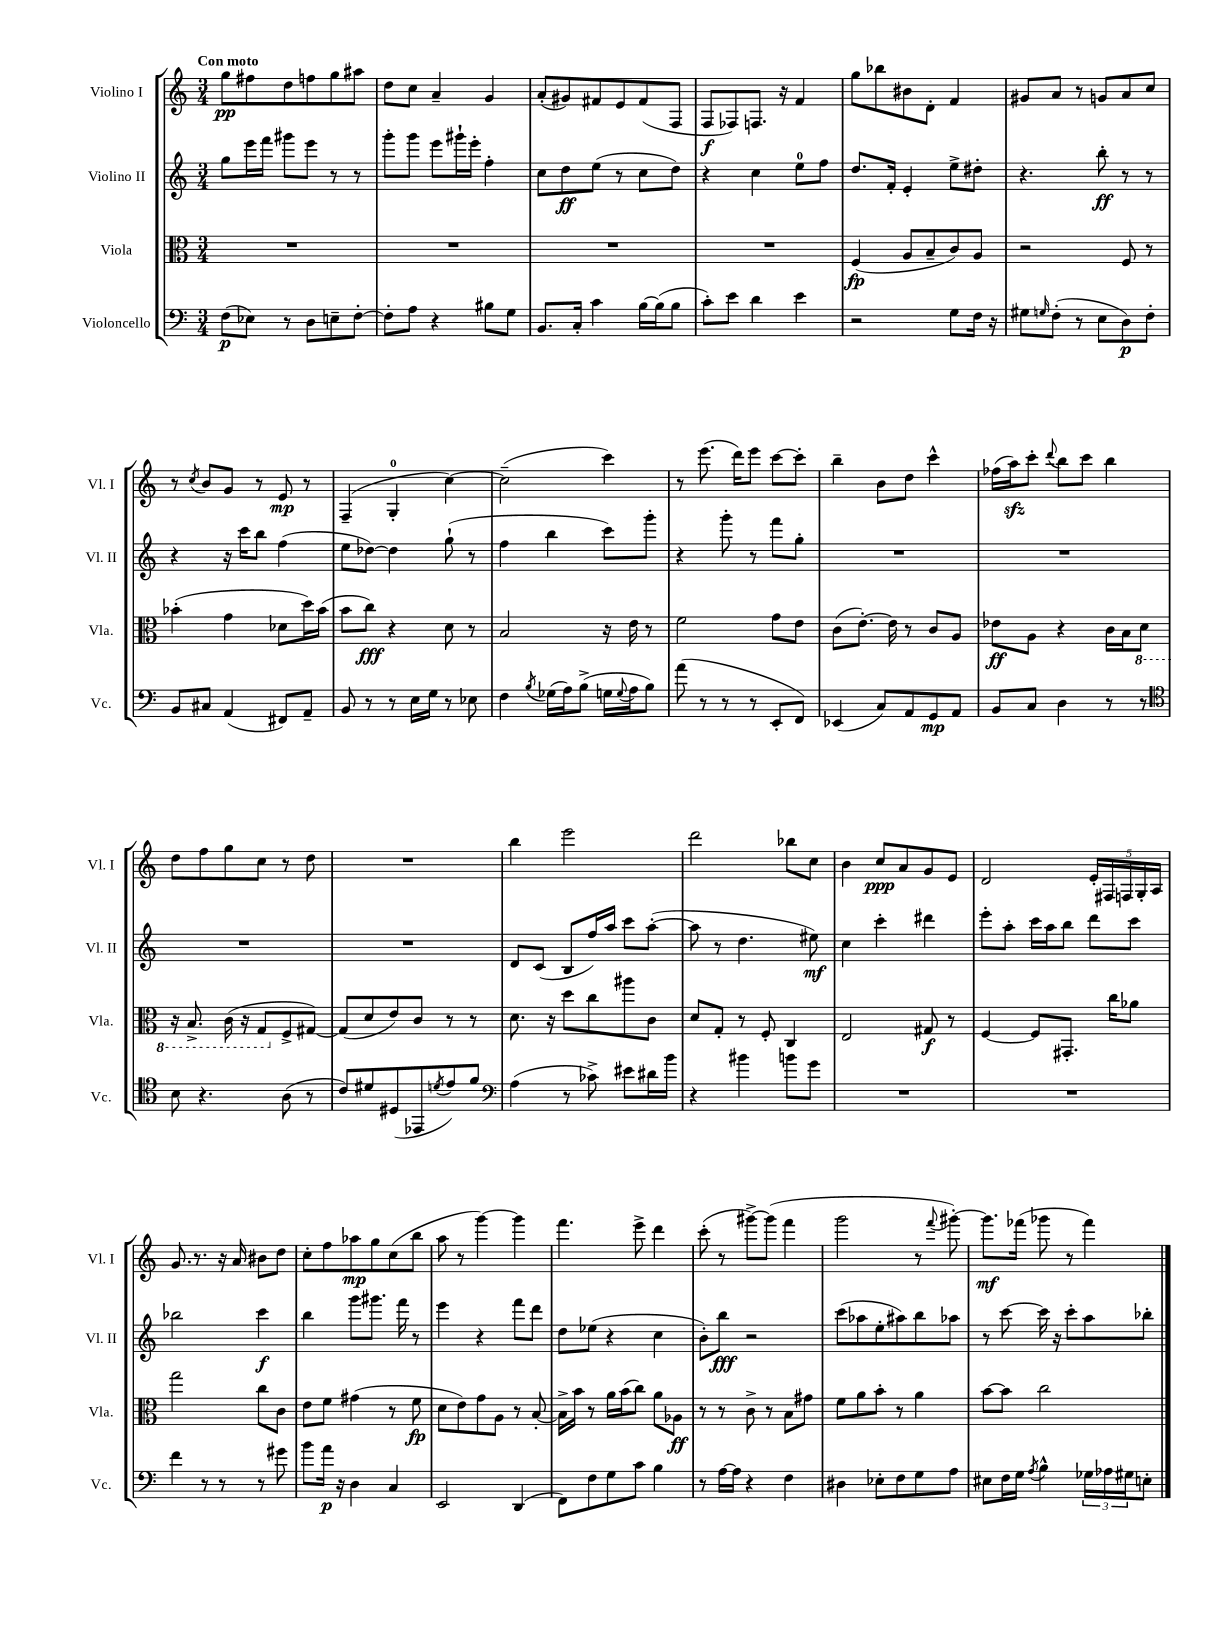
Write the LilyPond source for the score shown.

<<
\new StaffGroup <<
\new Staff = "s0" \with { instrumentName = "Violino I" shortInstrumentName = "Vl. I" } {
    \clef treble \key c \major \numericTimeSignature \time 3/4 \tempo "Con moto"
    g''8\pp fis''8 d''8 f''8 g''8 ais''8 |
    d''8 c''8 a'4-- g'4 |
    a'8-.( gis'8) fis'8 e'8 fis'8( f8 |
    f8\f fes8) f8. r16 f'4 |
    g''8 bes''8 bis'8 d'8-. f'4 |
    gis'8 a'8 r8 g'8 a'8 c''8 |
    r8 \acciaccatura { c''8 } b'8 g'8 r8 e'8\mp r8 |
    f4--( g4-0-. c''4~) |
    c''2--( c'''4) |
    r8 e'''8.( d'''16) e'''8 c'''8~ c'''8-. |
    b''4-- b'8 d''8 c'''4-^ |
    fes''16( a''16\sfz) c'''8-. \appoggiatura { d'''8 } b''8 c'''8 b''4 |
    d''8 f''8 g''8 c''8 r8 d''8 |
    R2. |
    b''4 e'''2 |
    d'''2 bes''8 c''8 |
    b'4 c''8\ppp a'8 g'8 e'8 |
    d'2 \tuplet 5/4 { e'16-. fis16 f16 g16-. a16 } |
    g'8. r8. r16 a'16 bis'8 d''8 |
    c''8-. f''8 aes''8\mp g''8 c''8( b''8 |
    a''8 r8 g'''4~) g'''4 |
    f'''4. e'''8-> d'''4 |
    c'''8-.( r8 gis'''8~->) gis'''8( f'''4 |
    g'''2 r8 \appoggiatura { f'''8 } gis'''8~-.) |
    gis'''8.\mf fes'''16( ges'''8 r8 fes'''4) \bar "|." |
}
\new Staff = "s1" \with { instrumentName = "Violino II" shortInstrumentName = "Vl. II" } {
    \clef treble \key c \major \numericTimeSignature \time 3/4
    g''8 e'''16 f'''16 gis'''8 e'''8 r8 r8 |
    g'''8-. g'''8 e'''8 gis'''16-! e'''16-. f''4-. |
    c''8 d''8\ff e''8( r8 c''8 d''8) |
    r4 c''4 e''8-0 f''8 |
    d''8. f'16-. e'4-. e''8-> dis''8-. |
    r4. b''8-.\ff r8 r8 |
    r4 r16 c'''16 b''8 f''4( |
    e''8 des''8~) des''4 g''8-!( r8 |
    f''4 b''4 c'''8) g'''8-. |
    r4 g'''8-. r8 f'''8 g''8-. |
    R2. |
    R2. |
    R2. |
    R2. |
    d'8 c'8( b8 f''16) a''16 c'''8 a''8~-.( |
    a''8 r8 d''4. eis''8\mf) |
    c''4 c'''4-. dis'''4 |
    e'''8-. a''8-. c'''16 a''16 b''8 d'''8 c'''8 |
    bes''2 c'''4\f |
    b''4 g'''8 gis'''8. f'''16 r8 |
    e'''4 r4 f'''8 d'''8 |
    d''8 ees''8( r4 c''4 |
    b'8-.) b''8\fff r2 |
    c'''8( aes''8 e''8-. ais''8) b''8 aes''8 |
    r8 c'''8~ c'''16 r16 c'''8-. a''8 bes''8-. \bar "|." |
}
\new Staff = "s2" \with { instrumentName = "Viola" shortInstrumentName = "Vla." } {
    \clef alto \key c \major \numericTimeSignature \time 3/4
    R2. |
    R2. |
    R2. |
    R2. |
    f4\fp( a8 b8-- c'8) a8 |
    r2 f8 r8 |
    bes'4-.( g'4 des'8 d''16) bes'16( |
    b'8 c''8\fff) r4 d'8 r8 |
    b2 r16 e'16 r8 |
    f'2 g'8 e'8 |
    c'8( e'8.~-.) e'16 r8 c'8 a8 |
    ees'8\ff a8 r4 c'16 b16 \ottava #-1 d8 |
    r16 b,8.-> c16( r16 g,8 \ottava #0 f8-> gis8~) |
    gis8( d'8 e'8) c'8 r8 r8 |
    d'8. r16 d''8 c''8 ais''8 c'8 |
    d'8 g8-. r8 f8-. c4 |
    e2 gis8\f r8 |
    f4~ f8 gis,8.-. c''16 aes'8 |
    g''2 c''8 c'8 |
    e'8 f'8 gis'4( r8 f'8\fp |
    d'8 e'8) g'8 a8 r8 b8~-. |
    b16-> b'16 r8 a'16 b'16( c''8) a'8 aes8\ff |
    r8 r8 c'8-> r8 b8 gis'8 |
    f'8 a'8 b'8-. r8 a'4 |
    b'8~ b'8 c''2 \bar "|." |
}
\new Staff = "s3" \with { instrumentName = "Violoncello" shortInstrumentName = "Vc." } {
    \clef bass \key c \major \numericTimeSignature \time 3/4
    f8\p( ees8) r8 d8 e8-- f8~-. |
    f8-. a8 r4 bis8 g8 |
    b,8. c16-. c'4 b16~ b16( b8 |
    c'8-.) e'8 d'4 e'4 |
    r2 g8 f16 r16 |
    gis8 \grace { g16 } f8-.( r8 e8 d8\p) f8-. |
    b,8 cis8 a,4( fis,8) a,8-- |
    b,8 r8 r8 e16 g16 r8 ees8 |
    f4 \acciaccatura { b8 } ges16( a16) b8->( g16 \appoggiatura { g8 } a16 b8) |
    a'8( r8 r8 r8 e,8-. f,8) |
    ees,4( c8) a,8 g,8\mp a,8 |
    b,8 c8 d4 r8 r8 |
    \clef tenor b8 r4. a8( r8 |
    c'8) dis'8 dis8( ees,8 \acciaccatura { d'8 } e'8) f'8 |
    \clef bass a4( r8 ces'8->) eis'8 dis'16 b'16 |
    r4 bis'4 b'8 g'8 |
    R2. |
    R2. |
    f'4 r8 r8 r8 gis'8 |
    b'8 a'16\p r16 d4 c4 |
    e,2 d,4( |
    f,8) f8 g8 c'8 b4 |
    r8 a16~ a16 r4 f4 |
    dis4 ees8-. f8 g8 a8 |
    eis8 f16 g16 \acciaccatura { a8 } b4-^ \tuplet 3/2 { ges16 aes16 gis16 } e8-. \bar "|." |
}
>>
>>
\layout { \context { \Score \remove "Bar_number_engraver" } }
